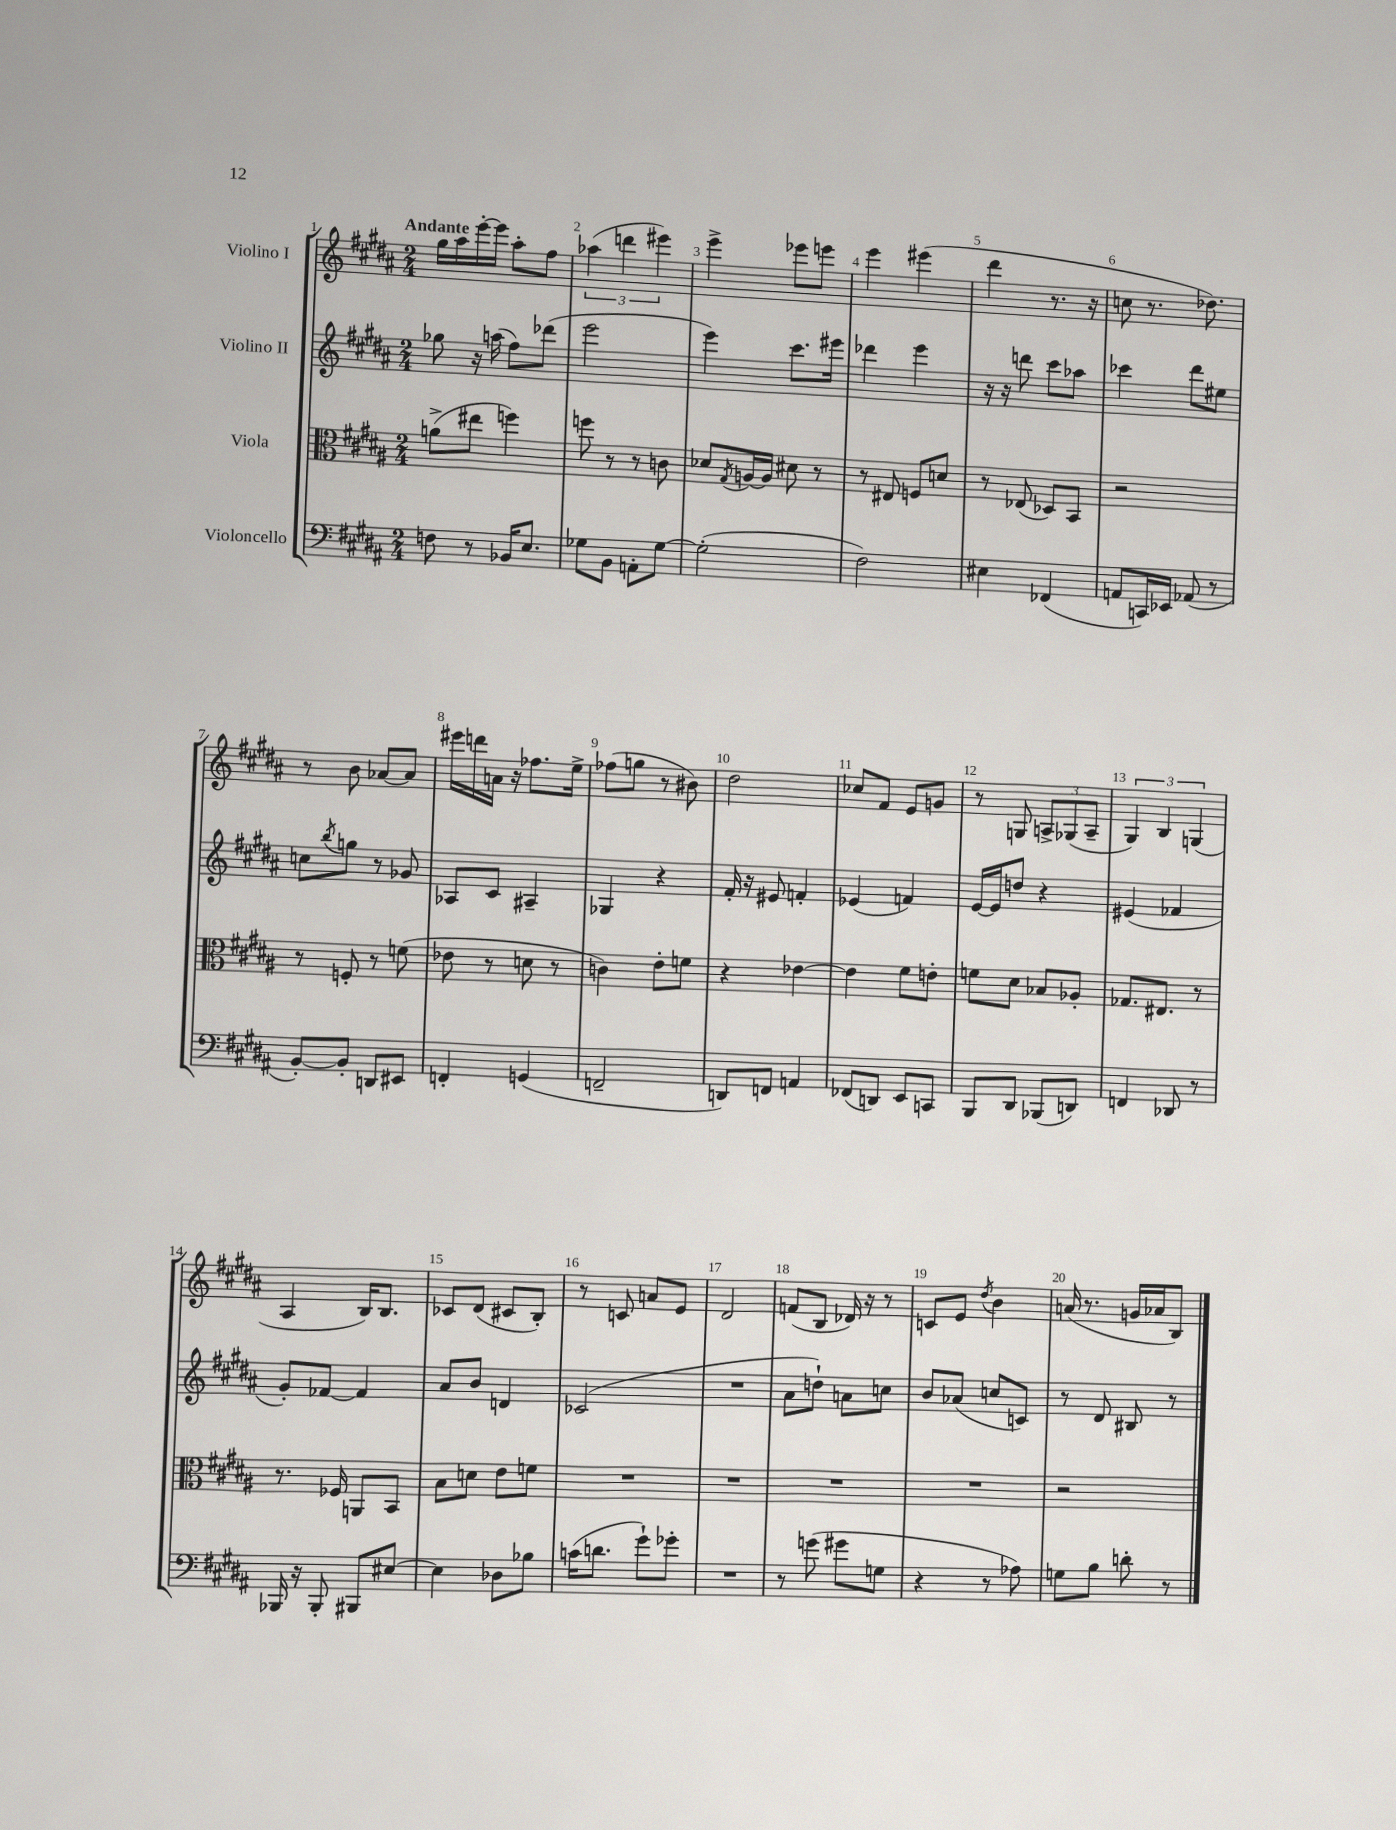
<<
\new StaffGroup <<
\new Staff = "s0" \with { instrumentName = "Violino I" } {
    \clef treble \key b \major \numericTimeSignature \time 2/4 \tempo "Andante"
    gis''16 ais''16 e'''16~-. e'''16 ais''8-. fis''8 |
    \tuplet 3/2 { aes''4( d'''4 eis'''4) } |
    e'''4-> ees'''8 e'''8 |
    e'''4 eis'''4( |
    dis'''4 r8. r16 |
    c''8 r8. des''8.) |
    r8 b'8 aes'8~ aes'8 |
    eis'''16 d'''16 a'16 r16 fes''8. e''16-> |
    fes''8( g''8 r8 bis'8) |
    dis''2 |
    ces''8 fis'8 e'8 g'8 |
    r8 g8 \tuplet 3/2 { a8-> ges8( a8-- } |
    \tuplet 3/2 { gis4) b4 g4( } |
    ais4 b16) b8. |
    ces'8 dis'8( cis'8 b8-.) |
    r8 c'8 a'8 e'8 |
    dis'2 |
    f'8( b8 des'16) r16 r8 |
    c'8 e'8 \acciaccatura { dis''8 } b'4 |
    a'16( r8. g'16 aes'16 b8) \bar "|." |
}
\new Staff = "s1" \with { instrumentName = "Violino II" } {
    \clef treble \key b \major \numericTimeSignature \time 2/4
    ges''8 r16 a''16( fis''8) des'''8( |
    e'''2 |
    e'''4) cis'''8. eis'''16 |
    des'''4 e'''4 |
    r16 r16 d'''8 cis'''8 aes''8 |
    ces'''4 dis'''8 eis''8 |
    c''8 \acciaccatura { b''8 } g''8 r8 ges'8 |
    aes8 cis'8 ais4-- |
    ges4 r4 |
    fis'16-. r16 eis'8 f'4-. |
    ees'4( f'4) |
    e'16~ e'16 d''8 r4 |
    eis'4( fes'4 |
    gis'8-.) fes'8~ fes'4 |
    ais'8 b'8 d'4 |
    ces'2( |
    R2 |
    ais'8 d''8-!) a'8 c''8 |
    b'8 aes'8( c''8 c'8) |
    r8 dis'8 bis8 r8 \bar "|." |
}
\new Staff = "s2" \with { instrumentName = "Viola" } {
    \clef alto \key b \major \numericTimeSignature \time 2/4
    a'8->( eis''8 f''4) |
    f''8 r8 r8 c'8 |
    des'8 \acciaccatura { gis8 } a16~ a16 dis'8 r8 |
    r8 eis8 f8 d'8 |
    r8 ees8( des8) b,8 |
    r2 |
    r8 f8-. r8 f'8( |
    ees'8 r8 d'8 r8 |
    c'4) e'8-. f'8 |
    r4 ees'4~ |
    ees'4 fis'8 e'8-. |
    f'8 dis'8 bes8 aes8-. |
    ges8. eis8. r8 |
    r8. fes16 a,8 b,8 |
    b8 d'8 e'8 f'8 |
    R2 |
    R2 |
    R2 |
    R2 |
    r2 \bar "|." |
}
\new Staff = "s3" \with { instrumentName = "Violoncello" } {
    \clef bass \key b \major \numericTimeSignature \time 2/4
    f8 r8 bes,16 e8. |
    ges8 b,8 a,8-. ges8~ |
    ges2-.( |
    fis2) |
    eis4 fes,4( |
    a,8 c,16) ees,16 aes,8( r8 |
    b,8~-.) b,8-. d,8 eis,8 |
    f,4-. g,4( |
    f,2-- |
    d,8) f,8 a,4 |
    fes,8( d,8) e,8 c,8 |
    b,,8 dis,8 bes,,8( d,8) |
    f,4 des,8 r8 |
    bes,,16 r16 bes,,8-. bis,,8 eis8~ |
    eis4 des8 bes8 |
    c'16( d'8. gis'8-!) ges'8-. |
    R2 |
    r8 g'8( gis'8 g8 |
    r4 r8 aes8) |
    g8 b8 d'8-. r8 \bar "|." |
}
>>
>>
\layout { \context { \Score \override BarNumber.break-visibility = ##(#f #t #t) barNumberVisibility = #all-bar-numbers-visible } }
